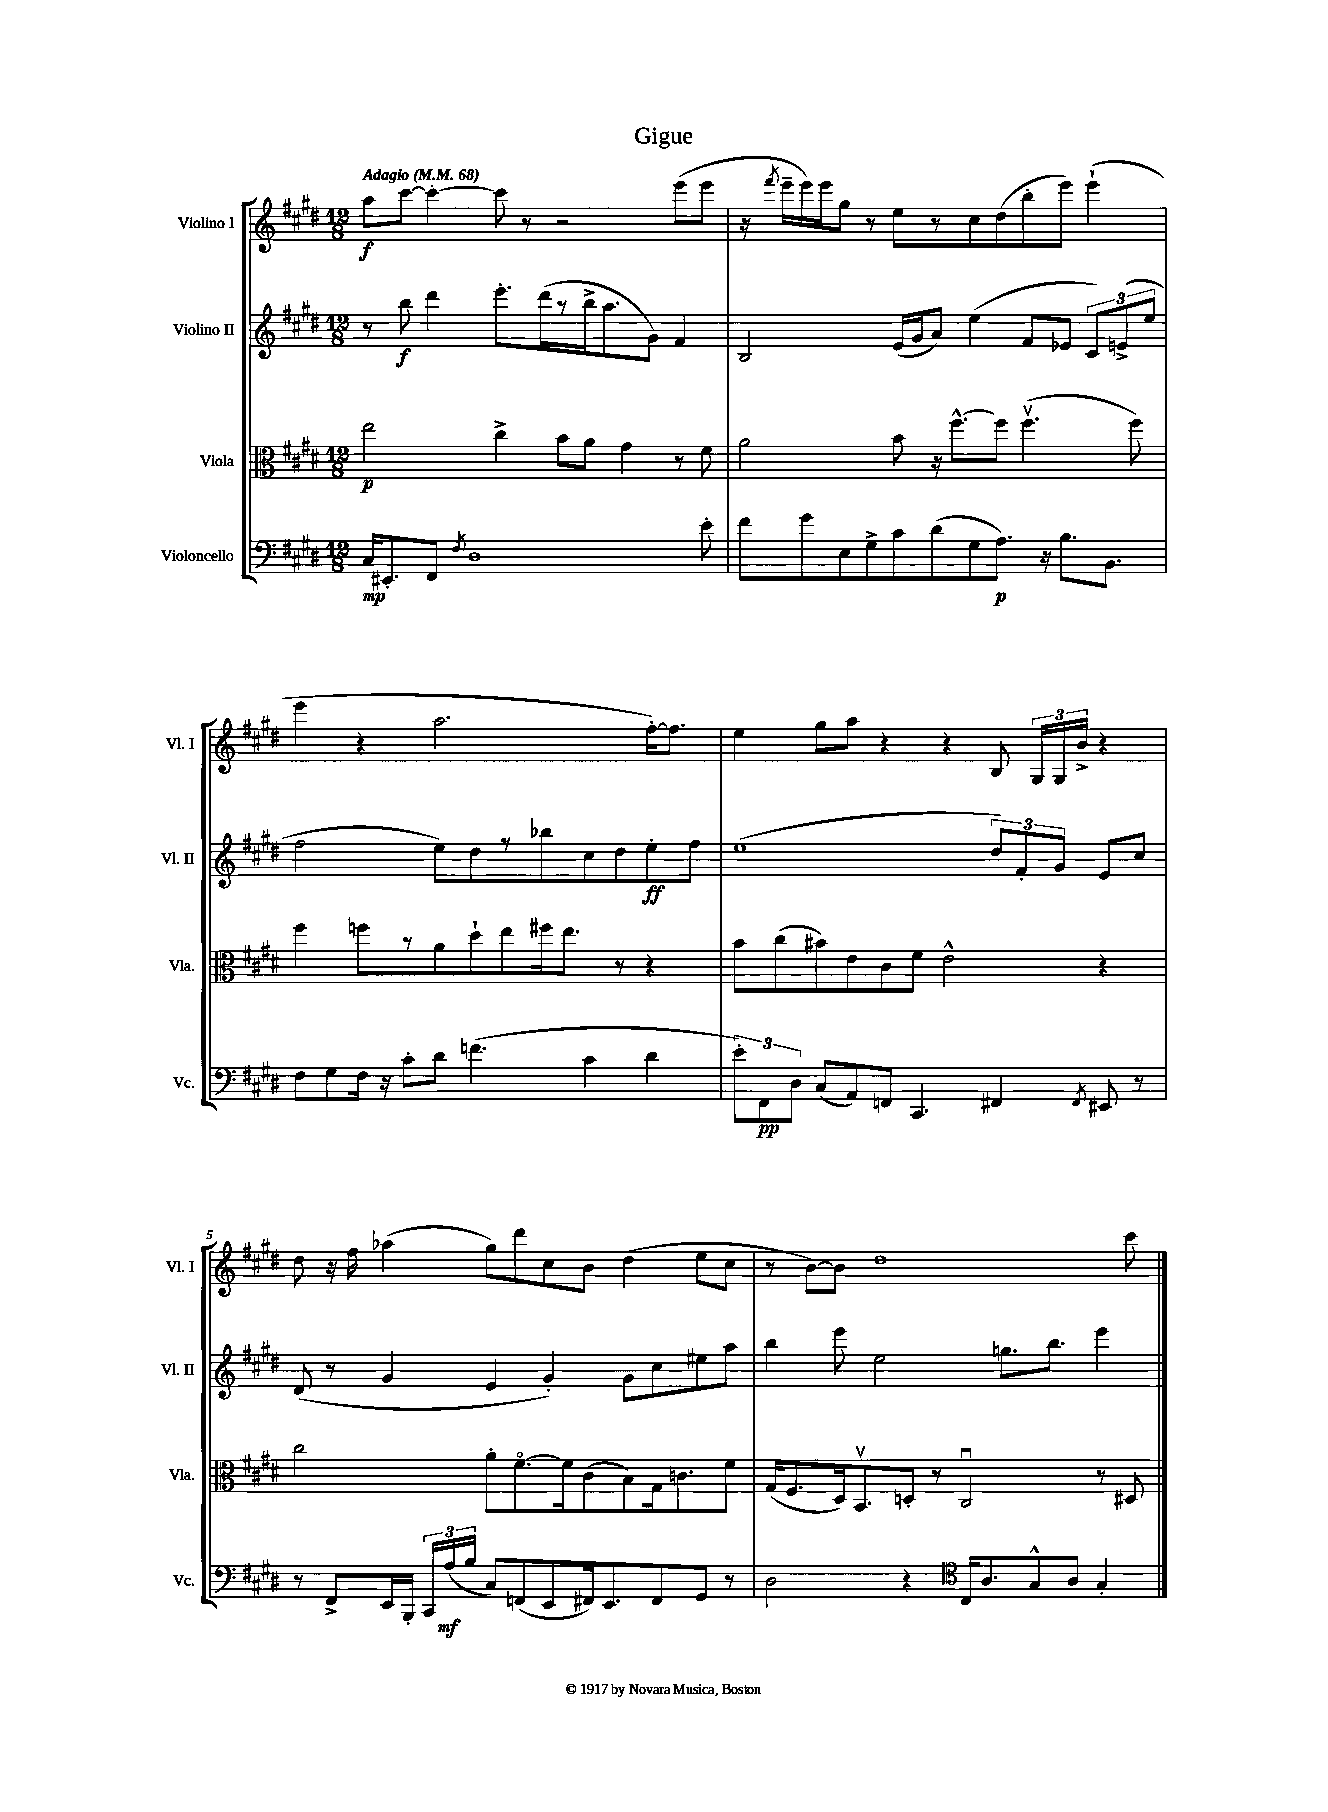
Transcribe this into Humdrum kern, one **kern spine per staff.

**kern	**dynam	**kern	**dynam	**kern	**dynam	**kern	**dynam
*part4	*part4	*part3	*part3	*part2	*part2	*part1	*part1
*staff4	*staff4	*staff3	*staff3	*staff2	*staff2	*staff1	*staff1
*I"Violoncello	*	*I"Viola	*	*I"Violino II	*	*I"Violino I	*
*I'Vc.	*	*I'Vla.	*	*I'Vl. II	*	*I'Vl. I	*
*clefF4	*	*clefC3	*	*clefG2	*	*clefG2	*
*k[f#c#g#d#]	*	*k[f#c#g#d#]	*	*k[f#c#g#d#]	*	*k[f#c#g#d#]	*
*M12/8	*	*M12/8	*	*M12/8	*	*M12/8	*
*MM68	*	*MM68	*	*MM68	*	*MM68	*
=1	=1	=1	=1	=1	=1	=1	=1
!	!	!	!	!	!	!LO:TX:a:B:t=Adagio	!
16C#/KL	mp	2ee\	p	8r	.	8aa\L	f
8.EE#X'/	.	.	.	.	.	.	.
.	.	.	.	8bb\	f	[8ccc#\J	.
8FF#/J	.	.	.	4ddd#\	.	4ccc#'\_	.
8qF#/	.	.	.	.	.	.	.
1D#	.	.	.	.	.	.	.
.	.	4cc#^\	.	8.eee'\L	.	8ccc#\]	.
.	.	.	.	.	.	8r	.
.	.	.	.	(16ddd#\L	.	.	.
.	.	8b\L	.	8r	.	2r	.
.	.	8a\J	.	16bb^\J	.	.	.
.	.	.	.	8.aa\	.	.	.
.	.	4g#\	.	.	.	.	.
.	.	.	.	8g#\J)	.	.	.
.	.	8r	.	4f#/	.	(8eee\L	.
8e'\	.	8f#\	.	.	.	8eee\J	.
=2	=2	=2	=2	=2	=2	=2	=2
8f#\L	.	2a\	.	2B/	.	16r	.
.	.	.	.	.	.	8qfff#/	.
.	.	.	.	.	.	16eee~\LL	.
8g#\	.	.	.	.	.	16eee\)	.
.	.	.	.	.	.	16eee\J	.
8E\	.	.	.	.	.	8gg#\J	.
8G#^\	.	.	.	.	.	8r	.
8c#\	.	8b\	.	(16e/LL	.	8ee\L	.
.	.	.	.	16g#/J	.	.	.
(8d#\	.	16r	.	8a/J)	.	8r	.
.	.	[8.ff#^^\L	.	.	.	.	.
8G#\	.	.	.	(4ee\	.	8cc#\	.
8.A\J)	p	8ff#\J]	.	.	.	(8dd#\	.
.	.	(4.ff#v\	.	8f#/L	.	8bb'\	.
16r	.	.	.	.	.	.	.
8.B\L	.	.	.	8e-X/J	.	8eee\J)	.
.	.	.	.	12c#/L)	.	(4eee`\	.
8.BB\J	.	.	.	.	.	.	.
.	.	.	.	(12en^/	.	.	.
.	.	8ff#\)	.	.	.	.	.
.	.	.	.	12ee/J	.	.	.
!!LO:LB:g=z
=3	=3	=3	=3	=3	=3	=3	=3
8F#\L	.	4ff#\	.	2ff#\	.	4eee\	.
8G#\	.	.	.	.	.	.	.
16F#\Jk	.	8ffn\L	.	.	.	4r	.
16r	.	.	.	.	.	.	.
8c#'\L	.	8r	.	.	.	.	.
8d#\J	.	8a\	.	8ee\L)	.	2.aa\	.
(4.fn\	.	8dd#`\	.	8dd#\	.	.	.
.	.	8ee\	.	8r	.	.	.
.	.	16ff#X\k	.	8bb-X\	.	.	.
.	.	8.ee\J	.	.	.	.	.
4c#\	.	.	.	8cc#\	.	.	.
.	.	8r	.	8dd#\	.	.	.
4d#\	.	4r	.	8ee'\	ff	[16ff#'\KL)	.
.	.	.	.	.	.	8.ff#\J]	.
.	.	.	.	8ff#\J	.	.	.
=4	=4	=4	=4	=4	=4	=4	=4
12e'\L)	.	8b\L	.	(1ee	.	4ee\	.
12FF#\	pp	.	.	.	.	.	.
.	.	(8cc#\	.	.	.	.	.
12D#\J	.	.	.	.	.	.	.
(8C#/L	.	8b#X\)	.	.	.	8gg#\L	.
8AA/)	.	8e\	.	.	.	8aa\J	.
8FFn/J	.	8c#\	.	.	.	4r	.
4.CC#/	.	8f#\J	.	.	.	.	.
.	.	2e^^\	.	.	.	4r	.
4FF#X/	.	.	.	12dd#/L)	.	8B/	.
.	.	.	.	12f#'/	.	.	.
.	.	.	.	.	.	24G#/LL	.
.	.	.	.	12g#/J	.	24G#/	.
.	.	.	.	.	.	24b^/JJ	.
8qFF#/	.	.	.	.	.	.	.
8EE#X/	.	4r	.	8e/L	.	4r	.
8r	.	.	.	8cc#/J	.	.	.
!!LO:LB:g=z
=5	=5	=5	=5	=5	=5	=5	=5
8r	.	2cc#\	.	(8d#/	.	8dd#\	.
8FF#^/L	.	.	.	8r	.	16r	.
.	.	.	.	.	.	16ff#\	.
16EE/L	.	.	.	4g#/	.	(4aa-X\	.
16BBB'/JJ	.	.	.	.	.	.	.
24CC#/LL	.	.	.	.	.	.	.
(24A/	mf	.	.	.	.	.	.
24B/JJ	.	.	.	.	.	.	.
8C#/L)	.	8a'\L	.	4e/	.	8gg#\L)	.
(8FFn/	.	[8.f#\	.	.	.	8ddd#\	.
8EE/	.	.	.	4g#'/)	.	8cc#\	.
.	.	16f#\k]	.	.	.	.	.
16FF#X/k)	.	(8c#\	.	.	.	8b\J	.
8.EE/	.	.	.	.	.	.	.
.	.	8B\)	.	8g#\L	.	(4dd#\	.
8FF#/	.	16G#\k	.	8cc#\	.	.	.
.	.	8.cn\	.	.	.	.	.
8GG#/J	.	.	.	8ee#X\	.	8ee\L	.
8r	.	8f#\J	.	8aa\J	.	8cc#\J	.
=6	=6	=6	=6	=6	=6	=6	=6
2D#\	.	(16G#/KL	.	4bb\	.	8r	.
.	.	8.F#/	.	.	.	.	.
.	.	.	.	.	.	[8b\L)	.
.	.	16D#/k)	.	8eee\	.	8b\J]	.
.	.	8.BBv/	.	.	.	.	.
.	.	.	.	2ee\	.	1dd#	.
4r	.	8Dn'/J	.	.	.	.	.
.	.	8r	.	.	.	.	.
*clefC4	*	*	*	*	*	*	*
16C#/KL	.	2C#u/	.	.	.	.	.
8.A/	.	.	.	.	.	.	.
.	.	.	.	8.ggn\L	.	.	.
8G#^^/	.	.	.	.	.	.	.
.	.	.	.	8.bb\J	.	.	.
8A/J	.	.	.	.	.	.	.
4G#'/	.	8r	.	4eee\	.	.	.
.	.	8D#X/	.	.	.	8ccc#\	.
==	==	==	==	==	==	==	==
*-	*-	*-	*-	*-	*-	*-	*-
